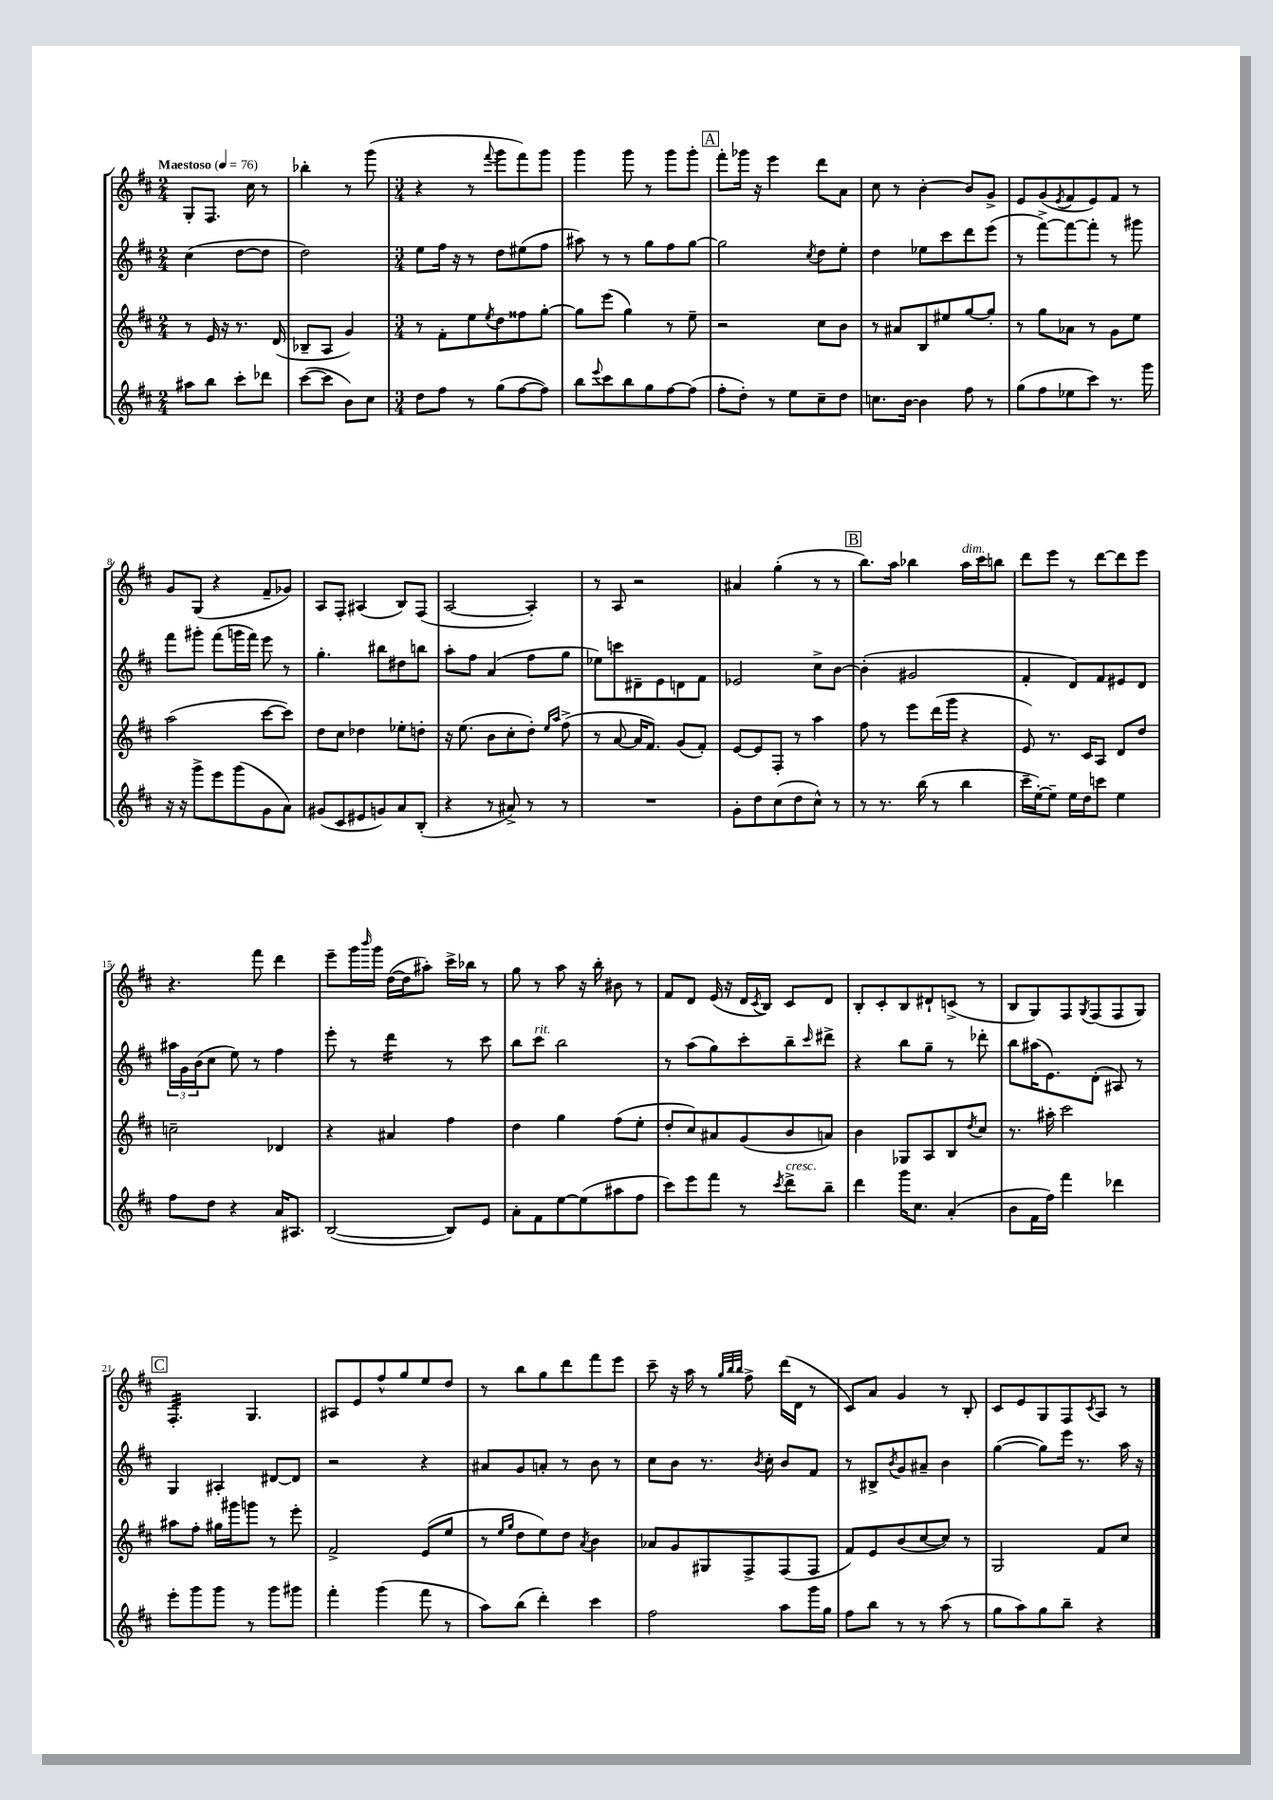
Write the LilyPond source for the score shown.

<<
\new StaffGroup <<
\new Staff = "s0" {
    \clef treble \key d \major \numericTimeSignature \time 2/4 \tempo "Maestoso" 4 = 76
    g8-. fis8. cis''16 r8 |
    bes''4-. r8 g'''8( |
    \numericTimeSignature \time 3/4 r4 r8 \appoggiatura { fis'''8 } g'''8 fis'''8) g'''8 |
    g'''4 g'''8 r8 g'''8 g'''8-. |
    \mark \markup { \box "A" } fis'''8-. ges'''16 r16 e'''4 d'''8 a'8 |
    cis''8 r8 b'4~-. b'8 g'8-> |
    e'8 g'8( \acciaccatura { e'8 } fis'8 e'8) fis'8 r8 |
    g'8 g8( r4 fis'8-- ges'8) |
    a8 fis8-. ais4( b8) fis8( |
    a2~ a4-.) |
    r8 a8 r2 |
    ais'4 g''4-.( r8 r8 |
    \mark \markup { \box "B" } b''8.) a''16 bes''4 a''16^\markup { \italic "dim." } cis'''16 b''8 |
    d'''8 e'''8 r8 d'''8~ d'''8 e'''8 |
    r4. fis'''8 d'''4 |
    e'''8-- g'''16 \grace { b'''16 } g'''16 d''16~( d''16 ais''8-.) cis'''16-> bes''16 r8 |
    g''8 r8 a''8 r16 b''16-. bis'8 r8 |
    fis'8 d'8 e'16( r16 d'16 \acciaccatura { cis'8 } b16) cis'8 d'8 |
    b8-. cis'8-. b8 dis'8-! c'8->( r8 |
    b8 g8) fis8 \acciaccatura { g8 } fis8( fis8 g8) |
    \mark \markup { \box "C" } fis4.:32-. g4. |
    ais8 e'8 fis''8-^ g''8 e''8 d''8 |
    r8 b''8 g''8 d'''8 fis'''8 e'''8 |
    cis'''8-- r16 a''16 r8 \grace { g''32 b''32 b''32 } fis''8-> d'''16( d'16 r8 |
    cis'8) a'8 g'4 r8 b8-. |
    cis'8 e'8 g8 fis8 \acciaccatura { cis'8 } a8 r8 \bar "|." |
}
\new Staff = "s1" {
    \clef treble \key d \major \numericTimeSignature \time 2/4
    cis''4( d''8~ d''8 |
    d''2) |
    \numericTimeSignature \time 3/4 e''8 fis''16 r16 r8 d''8 eis''8( fis''8 |
    ais''8) r8 r8 g''8 fis''8 g''8~ |
    \mark \markup { \box "A" } g''2 \acciaccatura { cis''8 } d''8 e''8-. |
    d''4 ees''8 cis'''8 d'''8 e'''8( |
    r8 fis'''8~->) fis'''8~ fis'''8-. r8 gis'''8 |
    fis'''8 gis'''8-. fis'''8( g'''16 fis'''16) e'''8 r8 |
    g''4.-. bis''8 dis''8 b''8 |
    a''8-. fis''8 a'4( fis''8 g''8 |
    ees''8) c'''8 dis'8-- e'8 d'8 fis'8 |
    ees'2 cis''8-> b'8~ |
    \mark \markup { \box "B" } b'4-.( gis'2 |
    fis'4-. d'8) fis'8 eis'8 d'8 |
    \tuplet 3/2 { ais''16 g'16 b'16( } cis''8 e''8) r8 fis''4 |
    e'''8-. r8 d'''4:16 r8 cis'''8 |
    b''8 cis'''8^\markup { \italic "rit." } b''2 |
    r8 a''8( g''8) cis'''8-. b''8-- \grace { cis'''16 } dis'''8-> |
    r4 b''8 g''8-- r8 des'''8-. |
    b''8 ais''16( e'8.) d'8-.( ais8) r8 |
    \mark \markup { \box "C" } g4 ais4-. dis'8~ dis'8 |
    r2 r4 |
    ais'8 g'8 a'8-. r8 b'8 r8 |
    cis''8 b'8 r8. \acciaccatura { b'8 } cis''16-. b'8 fis'8 |
    r8 bis8-> \acciaccatura { b'8 } g'8 ais'8-- b'4 |
    g''4~( g''8) e'''16 r8. a''16 r16 \bar "|." |
}
\new Staff = "s2" {
    \clef treble \key d \major \numericTimeSignature \time 2/4
    r8 e'16 r16 r8. d'16( |
    bes8-- a8 g'4) |
    \numericTimeSignature \time 3/4 r8 fis'8-. e''8 \acciaccatura { e''8 } d''8 fisis''8 g''8~-. |
    g''8 e'''8( g''4) r8 e''8-- |
    \mark \markup { \box "A" } r2 cis''8 b'8 |
    r8 ais'8 b8 eis''8 g''8~ g''8-. |
    r8 g''8 aes'8 r8 g'8 e''8 |
    a''2( cis'''8~ cis'''8) |
    d''8 cis''8 des''4 ees''8-. d''8-. |
    r16 e''8.( b'8 cis''8-. d''8-.) \grace { e''16 a''16 } fis''8->( |
    r8 a'8~ a'16 fis'8.) g'8( fis'8-.) |
    e'8~ e'8 fis8-. r8 a''4 |
    \mark \markup { \box "B" } fis''8 r8 e'''8 d'''16( g'''16 r4 |
    e'8) r8. cis'16 a8 d'8 d''8 |
    c''2-- des'4 |
    r4 ais'4 fis''4 |
    d''4 g''4 fis''8( e''8-. |
    d''8-. cis''8) ais'8 g'8( b'8 a'8) |
    b'4 ges8 a8 b8 \acciaccatura { d''8 } cis''8 |
    r8. ais''16-. cis'''2 |
    \mark \markup { \box "C" } ais''8 fis''8-. gis''16 gis'''16 g'''8 r8 e'''8-. |
    fis'2-> e'8( e''8 |
    r8 \grace { e''16 g''16 } d''8 e''8) d''8 \acciaccatura { a'8 } b'4 |
    aes'8 g'8 gis8 fis8-> fis8( fis8 |
    fis'8) e'8 b'8( cis''8~ cis''8) r8 |
    g2 fis'8 cis''8 \bar "|." |
}
\new Staff = "s3" {
    \clef treble \key d \major \numericTimeSignature \time 2/4
    ais''8 b''8 cis'''8-. des'''8 |
    cis'''8~( cis'''8 b'8) cis''8 |
    \numericTimeSignature \time 3/4 d''8 fis''8 r8 g''8( fis''8~ fis''8) |
    b''8 \appoggiatura { e'''8 } cis'''8 b''8 g''8 fis''8~ fis''8( |
    \mark \markup { \box "A" } fis''8-. d''8-.) r8 e''8 cis''8-- d''8 |
    c''8. b'16~ b'4 fis''8 r8 |
    g''8( fis''8 ees''8 cis'''8) r8. g'''16 |
    r16 r16 g'''8-> e'''8 g'''8( g'8 a'8) |
    gis'8( cis'8 eis'8 g'8) a'8 b8-.( |
    r4 r8 ais'8->) r8 r8 |
    R2. |
    g'8-. d''8 cis''8( d''8 cis''8-^) r8 |
    \mark \markup { \box "B" } r8 r8. b''16( r8 b''4 |
    cis'''16-- e''16~-.) e''8-- e''16 d''16 c'''8 e''4 |
    fis''8 d''8 r4 a'16 ais8. |
    b2~( b8) e'8 |
    a'8-. fis'8 e''8~ e''8( ais''8 fis''8 |
    cis'''8) e'''8 fis'''8 r8 \acciaccatura { cis'''8 } d'''8->^\markup { \italic "cresc." } b''8-- |
    d'''4 g'''16 cis''8. a'4-.( |
    b'8 fis'16 fis''16) fis'''4 des'''4 |
    \mark \markup { \box "C" } e'''8-. g'''8 g'''8 r8 g'''8 gis'''8 |
    fis'''4-. g'''4( fis'''8 r8 |
    a''8) b''8( d'''4-.) cis'''4 |
    fis''2 a''8 g'''16 g''16 |
    fis''8 b''8 r8 r8 a''8( r8 |
    g''8 a''8) g''8 b''8-- r4 \bar "|." |
}
>>
>>
